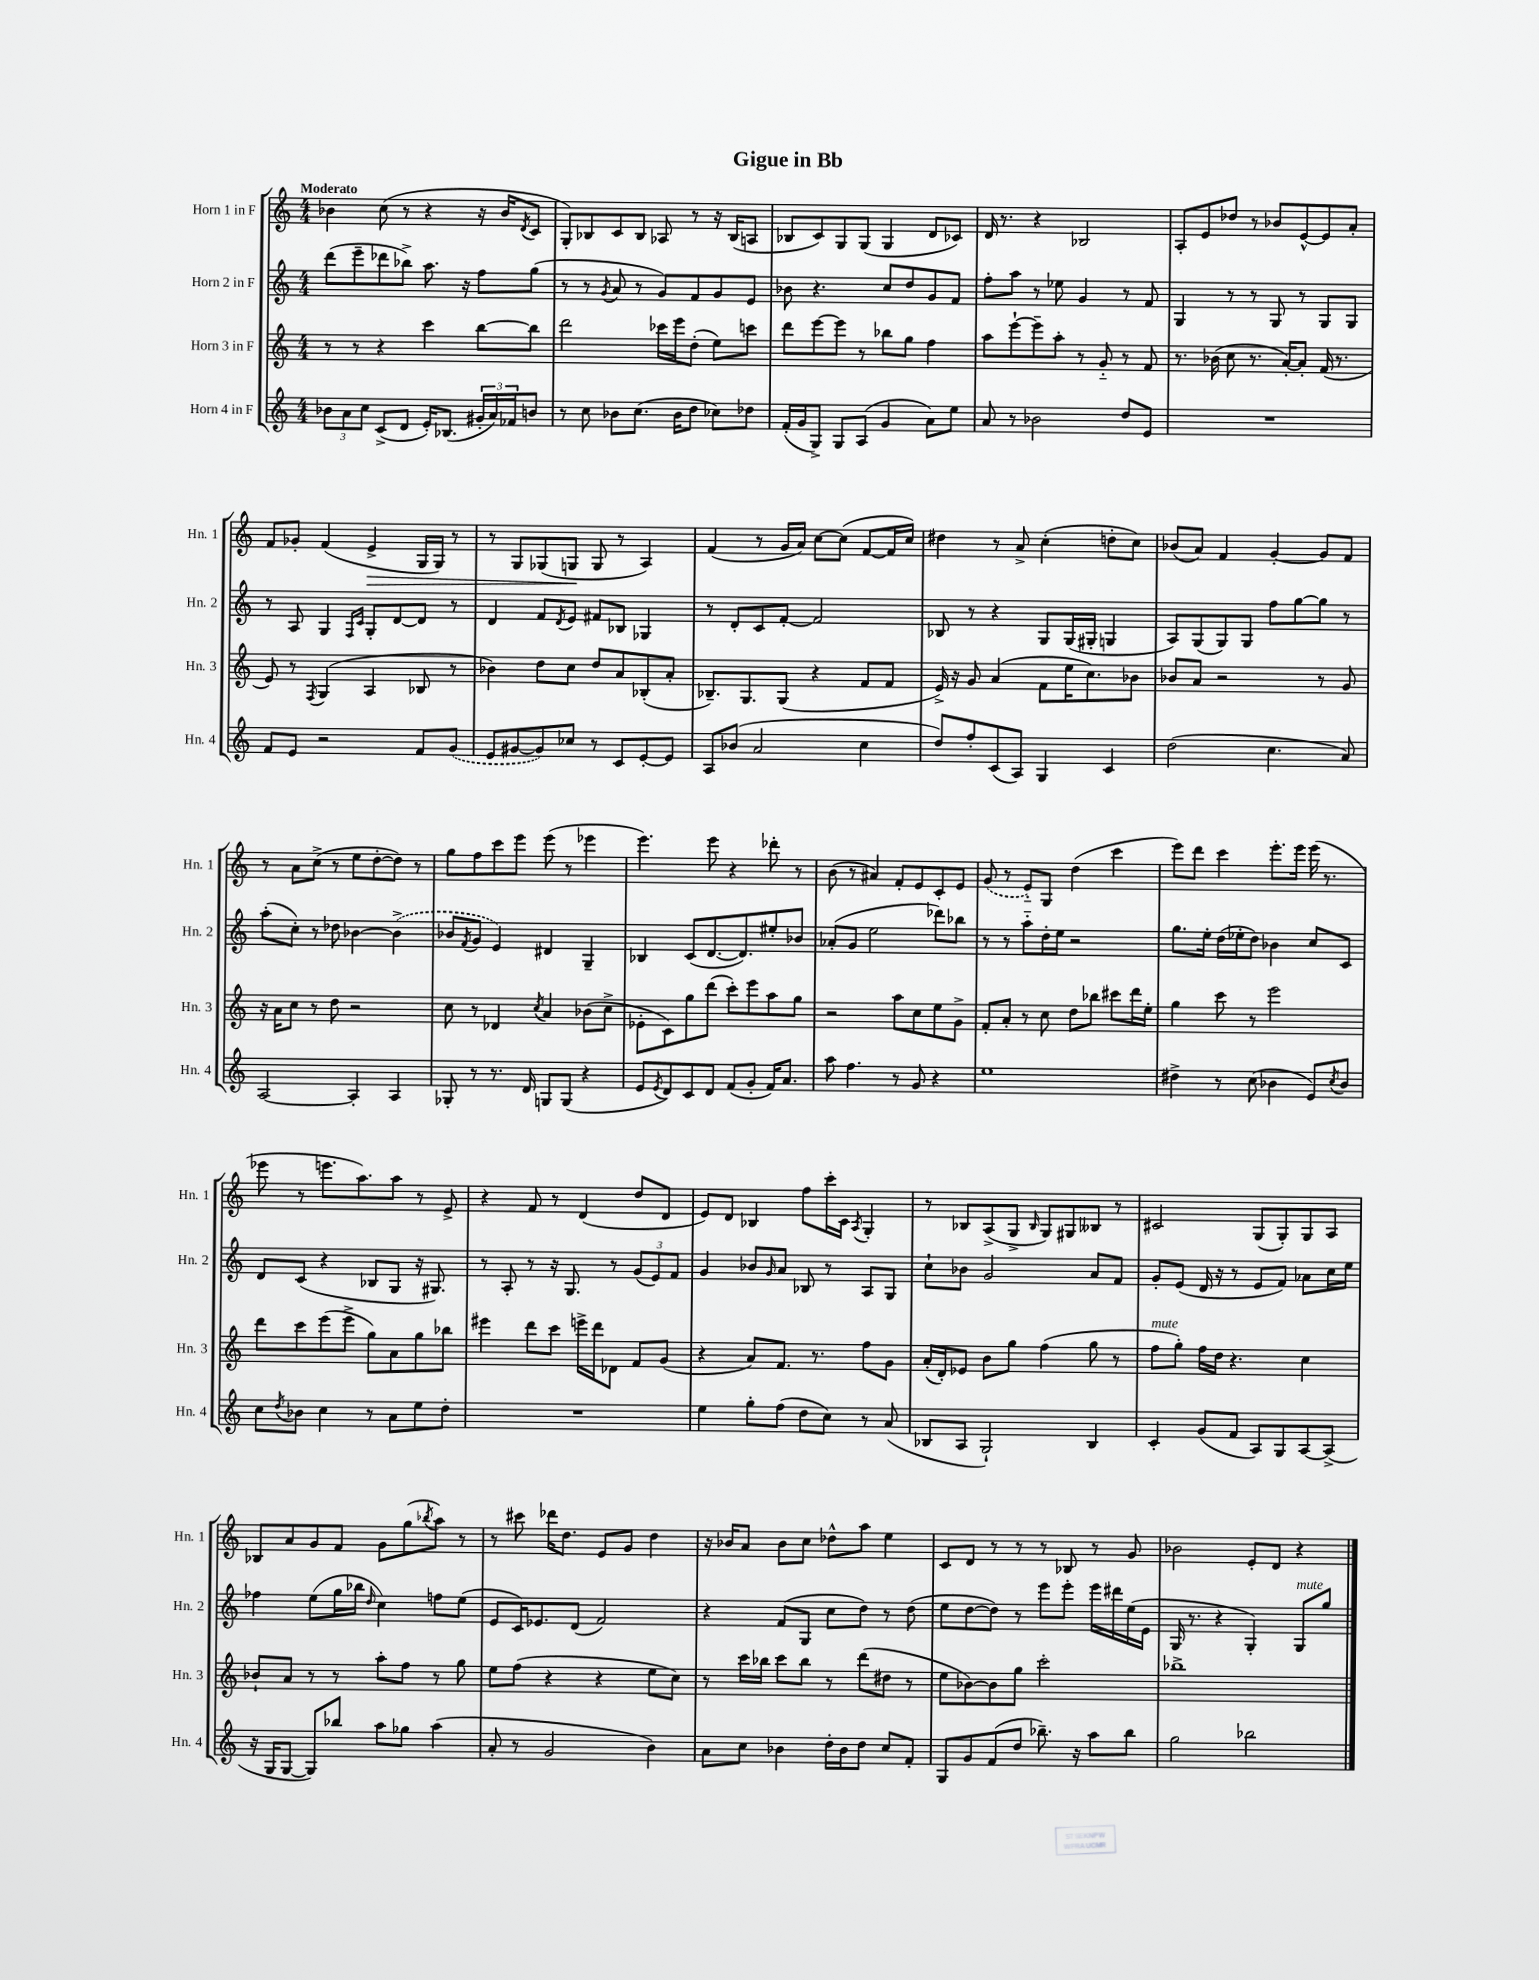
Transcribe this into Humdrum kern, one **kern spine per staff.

**kern	**kern	**kern	**kern	**dynam
*part4	*part3	*part2	*part1	*part1
*staff4	*staff3	*staff2	*staff1	*staff1
*I"Horn 4 in F	*I"Horn 3 in F	*I"Horn 2 in F	*I"Horn 1 in F	*
*I'Hn. 4	*I'Hn. 3	*I'Hn. 2	*I'Hn. 1	*
*clefG2	*clefG2	*clefG2	*clefG2	*
*k[]	*k[]	*k[]	*k[]	*
*M4/4	*M4/4	*M4/4	*M4/4	*
=1	=1	=1	=1	=1
!	!	!	!LO:TX:a:B:t=Moderato	!
12b-X\L	8r	(8ddd\L	4b-X\	.
12a\	.	.	.	.
.	8r	8eee~\	.	.
12cc\J	.	.	.	.
(8c^/L	4r	8ddd-X\	(8cc\	.
8d/J	.	8bb-X^\J)	8r	.
16e'/KL)	4ccc\	8.aa\	4r	.
(8.B-X/J	.	.	.	.
.	.	16r	.	.
24g#X'/LL	[8bb\L	8ff\L	16r	.
24a/)	.	.	.	.
.	.	.	16b-/KL	.
24f-X/J	.	.	.	.
.	.	.	8qd/	.
8bn/J	8bb\J]	(8gg\J	8c/J	.
=2	=2	=2	=2	=2
8r	2ddd\	8r	8G'/L)	.
8cc\	.	8r	8B-X/	.
.	.	8qg/	.	.
8b-X\L	.	8a/	8c/	.
(8.cc\J	.	8r	8B-/J	.
.	16ccc-X\LL	8g/L)	8A-X/	.
16b-\KL	16eee\J	.	.	.
8dd\J	(8dd'\J	8f/	8r	.
8cc-X\L)	8ee\L)	8g/	16r	.
.	.	.	(16B-/KL	.
8dd-X\J	8cccn\J	8e/J	8An/J	.
=3	=3	=3	=3	=3
(16f'/LL	8ddd\L	8b-X\	8B-X/L	.
16g/J	.	.	.	.
8G^/J)	[8eee\	4.r	8c/)	.
8G/L	8eee\J]	.	8G/	.
(8A/J	8r	.	(8G/J	.
4g/	8bb-X\L	8cc/L	4G/	.
.	8gg\J	8dd/	.	.
8a\L)	4ff\	8g/	8d/L	.
8ee\J	.	8f/J	8c-X/J)	.
=4	=4	=4	=4	=4
8a/	8aa\L	8ff'\L	16d/	.
.	.	.	8.r	.
8r	[8eee`\	8aa\J	.	.
2b-X\	8eee~\]	8r	4r	.
.	8aa'\J	8ee-X\	.	.
.	8r	4g/	2B-X/	.
.	8g/	.	.	.
8dd/L	8r	8r	.	.
8e/J	8f/	8f/	.	.
=5	=5	=5	=5	=5
1r	8.r	4G/	8A'/L	.
.	.	.	8e/	.
.	(16b-X\	.	.	.
.	8cc\	8r	8dd-X/J	.
.	8.r	8r	8r	.
.	.	8G/	8b-X/L	.
.	[16a'/KL)	.	.	.
.	8a'/J]	8r	[8e^^/	.
.	(16f/	8G/L	8e/]	.
.	8.r	.	.	.
.	.	8G/J	8a'/J	.
!!LO:LB:g=z
=6	=6	=6	=6	=6
8f/L	8e/)	8r	8f/L	.
8e/J	8r	8A/	8g-X'/J	.
.	8qF/	.	.	.
2r	(4G/	4G/	(4f/	.
.	.	16qqF/LL	.	.
.	.	16qqc/JJ	.	.
!	!	!	!	!LO:HP:b
.	4A/	8G'/L	4e^/	>
.	.	[8d/	.	.
8f/L	8B-X/	8d/J]	16G/LL	.
.	.	.	16G/JJ)	.
(8g/J	8r	8r	8r	.
=7	=7	=7	=7	=7
8e/L	4b-X\)	4d/	8r	.
[8g#X/	.	.	8G/L	.
8g#/])	8dd\L	8f/L	(8G-X/	.
.	.	8qd/	.	.
8cc-X/J	8cc\J	8e/J	8Gn/J	.
8r	8dd/L	8f#X/L	8G/	]
8c/L	8a/	8B-X/J	8r	.
[8e'/	(8B-X'/	4G-X/	4A/)	.
8e/J]	8a'/J	.	.	.
=8	=8	=8	=8	=8
8A/L	8.B-X~/L)	8r	(4f/	.
(8b-X/J	.	8d'/L	.	.
.	8.G/	.	.	.
2a/	.	8c/	8r	.
.	(8G/J	[8f'/J	16g/LL	.
.	.	.	16a/JJ)	.
.	4r	2f/]	[8cc\L	.
.	.	.	(8cc\J]	.
4cc\	8f/L	.	[8f/L	.
.	8f/J	.	16f/L]	.
.	.	.	16cc/JJ)	.
=9	=9	=9	=9	=9
8dd/L)	16e^/)	8B-X/	4dd#X\	.
.	16r	.	.	.
8ff'/	8g/	8r	.	.
(8c/	(4a/	4r	8r	.
8A/J)	.	.	8a^/	.
4G/	8f\L	8G/L	(4cc'\	.
.	16ee\K	(16G/L	.	.
.	8.cc\)	16G#X'/JJ	.	.
4c/	.	4Gn/	8ddn'\L	.
.	8b-X\J	.	8cc\J)	.
=10	=10	=10	=10	=10
(2dd\	8b-X/L	8A/L)	(8b-X/L	.
.	8a/J	(8G/	8a/J)	.
.	2r	8G/)	4f/	.
.	.	8G/J	.	.
4.cc\	.	8ff\L	[4g'/	.
.	.	[8gg\	.	.
.	8r	8gg\J]	8g/L]	.
8a/)	8g/	8r	8f/J	.
!!LO:LB:g=z
=11	=11	=11	=11	=11
[2A/	16r	(8aa'\L	8r	.
.	16a\KL	.	.	.
.	8cc\J	8cc'\J)	8a\L	.
.	8r	8r	(8cc^\J	.
.	8dd\	8dd-X\	8r	.
4A'/]	2r	[4b-X\	8ee\L	.
.	.	.	[8dd'\	.
4A/	.	(4b-^\]	8dd\J])	.
.	.	.	8r	.
=12	=12	=12	=12	=12
8G-X'/	8cc\	8b-X/L	8gg\L	.
.	.	8qf/	.	.
8r	8r	8g/J	8ff\	.
8.r	4d-X/	4e/)	8ccc\	.
.	.	.	8eee\J	.
16d/	.	.	.	.
.	8qcc/	.	.	.
8Gn/L	4a/	4d#X/	(8eee\	.
(8G/J	.	.	8r	.
4r	(8b-X\L	4G~/	4eee-X\	.
.	8cc^\J	.	.	.
=13	=13	=13	=13	=13
8e/L	8e-X'\L	4B-X/	4.eee\)	.
8qe/	.	.	.	.
8d/)	8c\)	.	.	.
8c/	8gg\	(8c/L	.	.
8d/J	(8ddd\J	[8.d/	8eee\	.
(8f/L	8ccc'\L)	.	4r	.
.	.	8.d/])	.	.
8g'/J	8eee\	.	.	.
16f/KL)	8aa\	8ee#X'/	8ddd-X'\	.
8.a/J	.	.	.	.
.	8gg\J	8b-X/J	8r	.
=14	=14	=14	=14	=14
8aa\	2r	(8a-X'/L	(8b\	.
4.ff\	.	8g/J	8r	.
.	.	2ee\	4a#X/)	.
8r	8aa\L	.	8f'/L	.
8g/	8cc\	.	8e/	.
4r	8ee\	8ddd-X\L)	8c'/	.
.	8g^\J	8bb-X\J	8e/J	.
=15	=15	=15	=15	=15
1ee	8f'/L	8r	(8g/	.
.	8a'/J	8r	8r	.
.	8r	8aa\L	8e/L)	.
.	8cc\	16dd'\L	8G/J	.
.	.	16ee\JJ	.	.
.	8dd\L	2r	(4dd\	.
.	8bb-X\J	.	.	.
.	8ccc#X\L	.	4ccc\	.
.	16ddd\L	.	.	.
.	16ee'\JJ	.	.	.
=16	=16	=16	=16	=16
4dd#X^\	4gg\	8.gg\L	8eee\L)	.
.	.	.	8ddd\J	.
.	.	16ee'\Jk	.	.
8r	8ccc\	(16dd\LL	4ccc\	.
.	.	16ee-X'\J	.	.
(8cc\	8r	8dd\J)	.	.
4b-X\	2eee\	4b-X\	8.eee'\L	.
.	.	.	16eee\Jk	.
8e/L)	.	8cc/L	(16eee\	.
.	.	.	8.r	.
8qcc/	.	.	.	.
8b-/J	.	8c/J	.	.
!!LO:LB:g=z
=17	=17	=17	=17	=17
8cc\L	8ddd\L	8d/L	8eee-X\	.
8qdd/	.	.	.	.
8b-X\J	8ccc\	(8c/J	8r	.
4cc\	(8eee\	4r	8.eeen\L	.
.	8eee^\J	.	.	.
.	.	.	8.aa\)	.
8r	8gg\L)	8B-X/L	.	.
8a\L	8a\	8G/J	8aa\J	.
8ee\	8gg\	16r	8r	.
.	.	8.G#X/)	.	.
8dd'\J	8bb-X\J	.	8e^/	.
=18	=18	=18	=18	=18
1r	4eee#X\	8r	4r	.
.	.	8A'/	.	.
.	8ddd\L	8r	8f/	.
.	8ccc\J	16r	8r	.
.	.	8.G/	.	.
.	16eeen^\LL	.	(4d/	.
.	16ddd\J	.	.	.
.	8d-X\J	8r	.	.
.	8f/L	(12g/L	8dd/L	.
.	.	12e/)	.	.
.	(8g/J	.	8d/J	.
.	.	12f/J	.	.
=19	=19	=19	=19	=19
4ee\	4r	4g/	8e/L)	.
.	.	.	8d/J	.
8gg'\L	8a/L)	8b-X/L	4B-X/	.
.	.	16qqg/	.	.
(8ff\J	8.f/J	8a/J	.	.
8dd\L	.	8B-X/	8ff\L	.
.	8.r	.	.	.
8cc\J)	.	8r	16ccc'\L	.
.	.	.	16c\JJ	.
.	.	.	8qA/	.
8r	8ff\L	8A/L	4G'/	.
(8a/	8g\J	8G/J	.	.
=20	=20	=20	=20	=20
8B-X/L	(16a'/LL	8cc`\L	8r	.
.	16d'/J)	.	.	.
8A/J	8e-X/J	8b-X\J	8B-X/L	.
2G`/)	8b\L	2g/	(8A^/	.
.	8gg\J	.	8G^/J	.
.	.	.	16qqB-/	.
.	(4ff\	.	8G/L)	.
.	.	.	8G#X/	.
4B-/	8gg\	8a/L	8B--X/J	.
.	8r	8f/J	8r	.
=21	=21	=21	=21	=21
!	!LO:TX:a:i:t=mute	!	!	!
4c'/	8ff\L	8g'/L	2c#X/	.
.	8gg'\J)	(8e/J	.	.
(8g/L	16ff\LL	16d/	.	.
.	16dd\JJ	16r	.	.
8f/J	4.r	8r	.	.
8A/L)	.	8e/L	(8G/L	.
8G/	.	8f/J)	8G'/)	.
[8A/	4cc\	8a-X\L	8G/	.
(8A^/J]	.	16cc\L	8A/J	.
.	.	16ee\JJ	.	.
!!LO:LB:g=z
=22	=22	=22	=22	=22
16r	8b-X`/L	4ff-X\	8B-X/L	.
16G/KL	.	.	.	.
[8G/J	8a/J	.	8a/	.
8G/L])	8r	(8ee\L	8g/	.
8bb-X/J	8r	16gg\L	8f/J	.
.	.	16bb-X\JJ	.	.
.	.	16qqdd/	.	.
8aa\L	8aa'\L	4cc\)	8g\L	.
8gg-X\J	8ff\J	.	(8gg\	.
.	.	.	8qbb-X/	.
(4aa\	8r	8ffn\L	8aa\J)	.
.	8gg\	(8ee\J	8r	.
=23	=23	=23	=23	=23
8a'/	8ee\L	8e/L	8r	.
8r	(8ff\J	16c/K)	8ccc#X\	.
.	.	8.e-X/	.	.
2g/	4r	.	16ddd-X\KL	.
.	.	.	8.dd\J	.
.	.	(8d/J	.	.
.	4r	2f/)	8e/L	.
.	.	.	8g/J	.
4b\)	8ee\L	.	4dd\	.
.	8cc\J)	.	.	.
=24	=24	=24	=24	=24
8a\L	8r	4r	16r	.
.	.	.	16b-X/KL	.
8cc\J	16ccc\LL	.	8a/J	.
.	16bb-X\JJ	.	.	.
4b-X\	8ccc\L	(8f/L	8b-\L	.
.	8bb-\J	8G/J	8cc\J	.
16dd'\LL	8r	8cc\L	8dd-X^^\L	.
16b-\J	.	.	.	.
8dd\J	(8ddd\L	8dd\J)	8aa\J	.
8cc/L	8dd#X\J	8r	4ee\	.
8f'/J	8r	(8dd\	.	.
=25	=25	=25	=25	=25
8G/L	8ee\L	8ee\L	8c/L	.
8g/	[8b-X\)	[8dd\	8d/J	.
(8f/	8b-\]	8dd\J])	8r	.
8dd/J	8gg\J	8r	8r	.
8.bb-X~\)	2ccc'\	8eee\L	8r	.
.	.	8eee'\J	8B-X/	.
16r	.	.	.	.
8aa\L	.	16eee\LL	8r	.
.	.	16ddd#X\	.	.
8bb-\J	.	(16ee\	8g/	.
.	.	16e\JJ	.	.
=26	=26	=26	=26	=26
2gg\	1bb-X^	16G/	2b-X\	.
.	.	8.r	.	.
.	.	4r	.	.
2bb-X\	.	4G'/)	8e'/L	.
.	.	.	8d/J	.
!	!	!LO:TX:a:i:t=mute	!	!
.	.	8G/L	4r	.
.	.	8gg/J	.	.
==	==	==	==	==
*-	*-	*-	*-	*-
